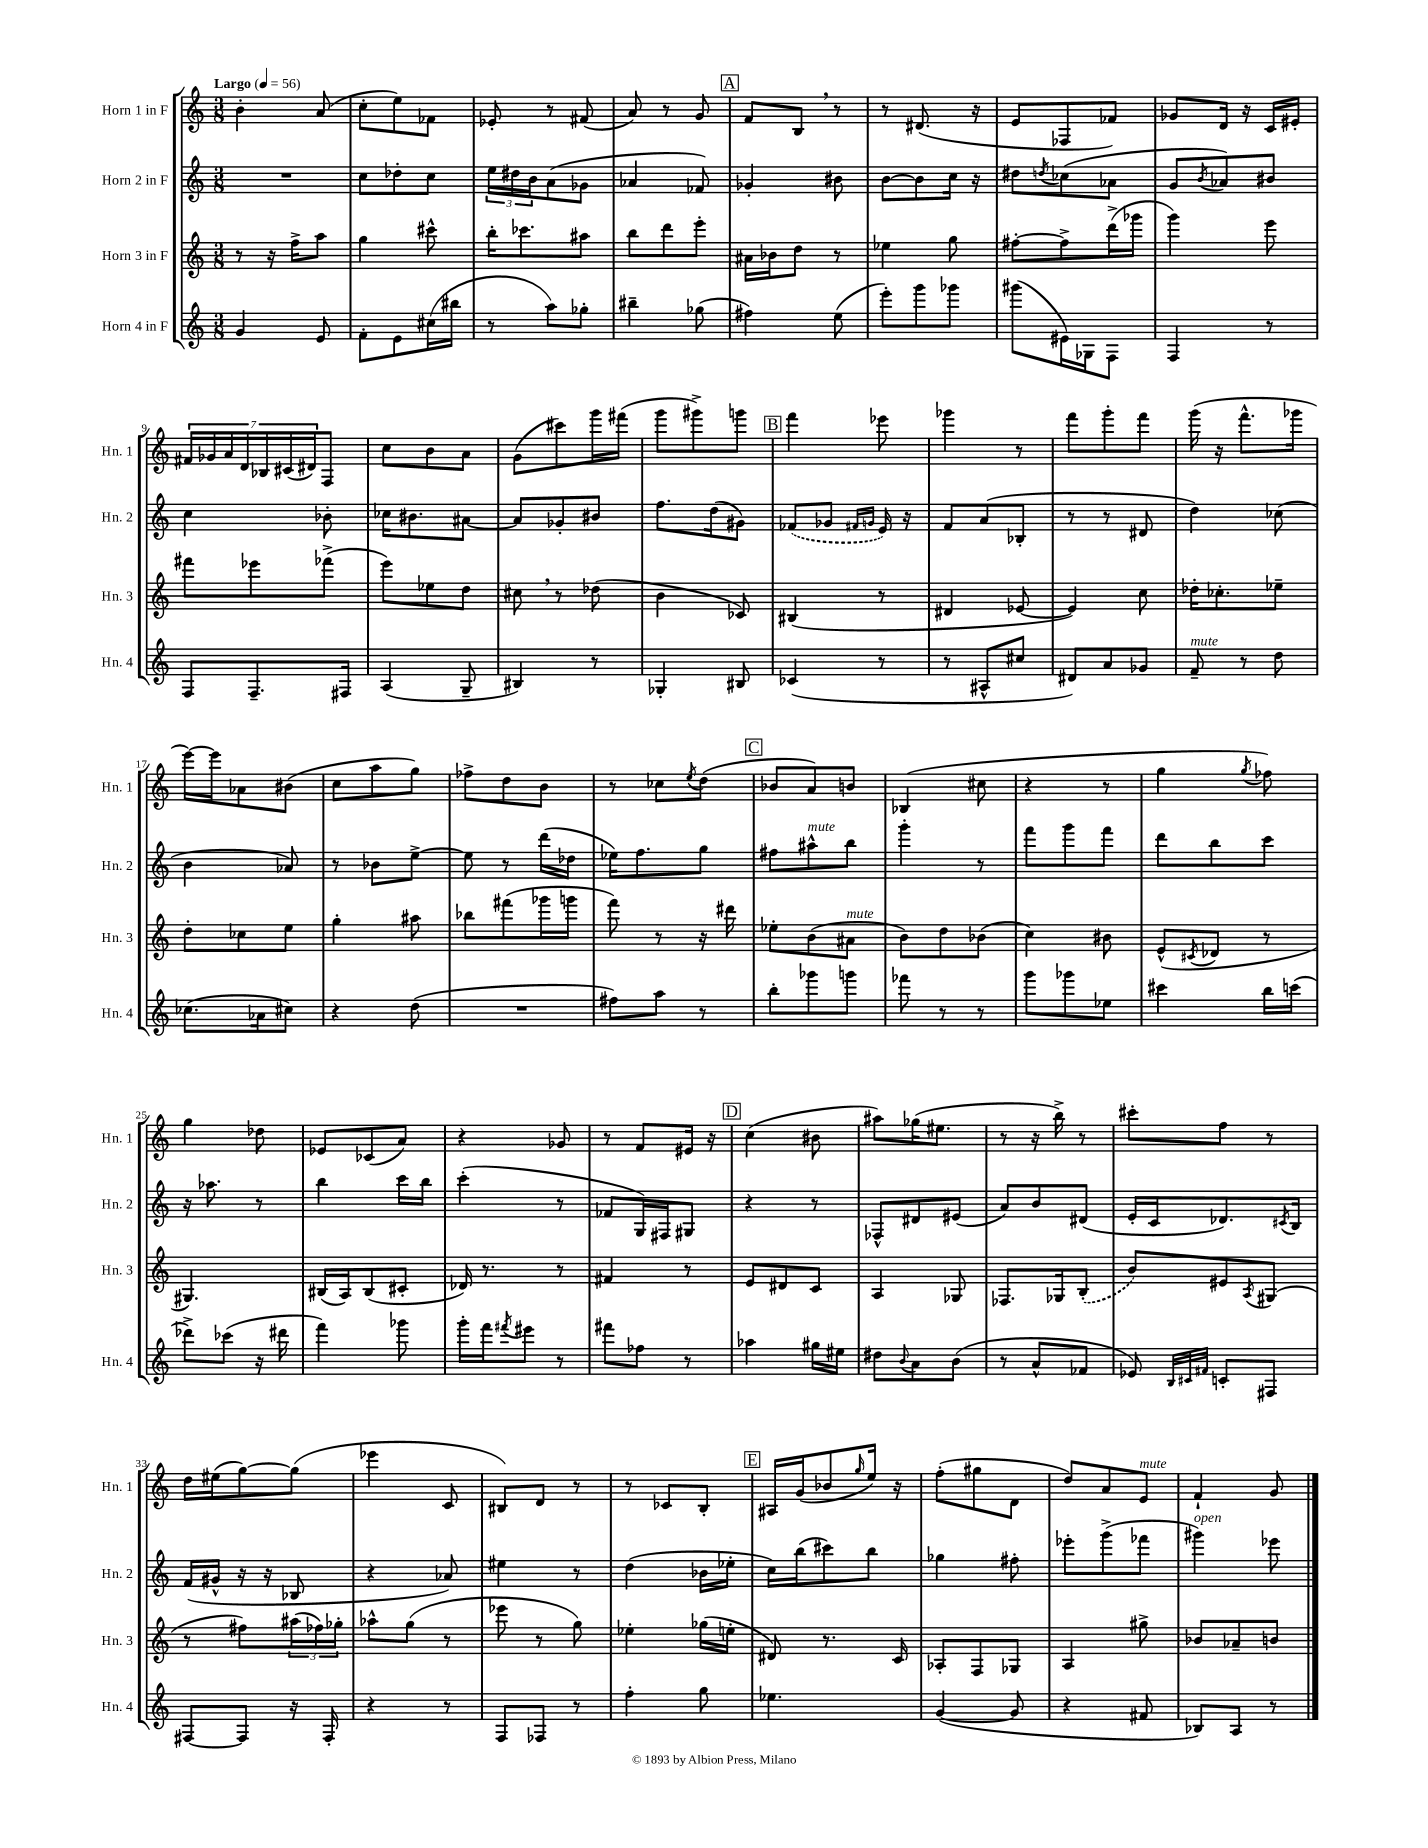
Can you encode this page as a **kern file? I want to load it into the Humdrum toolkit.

**kern	**kern	**kern	**kern
*part4	*part3	*part2	*part1
*staff4	*staff3	*staff2	*staff1
*I"Horn 4 in F	*I"Horn 3 in F	*I"Horn 2 in F	*I"Horn 1 in F
*I'Hn. 4	*I'Hn. 3	*I'Hn. 2	*I'Hn. 1
*clefG2	*clefG2	*clefG2	*clefG2
*k[]	*k[]	*k[]	*k[]
*M3/8	*M3/8	*M3/8	*M3/8
*MM56	*MM56	*MM56	*MM56
=1	=1	=1	=1
!	!	!	!LO:TX:a:B:t=Largo
4g/	8r	4.r	4b'\
.	16r	.	.
.	16ff^\KL	.	.
8e/	8aa\J	.	(8a/
=2	=2	=2	=2
8f'\L	4gg\	8cc\L	8cc'\L
8e\	.	8dd-X'\	8ee\)
(16cc#X\L	8ccc#X^^\	8cc\J	8f-X\J
16bb#X\JJ	.	.	.
=3	=3	=3	=3
8r	16bb'\KL	24ee\LL	8e-X'/
.	.	24dd#X\	.
.	8.ccc-X\	.	.
.	.	24b\J	.
8aa\L)	.	(8a\	8r
8gg-X'\J	8aa#X\J	8g-X\J	(8f#X/
=4	=4	=4	=4
4bb#X~\	8bb\L	4a-X/	8a/)
.	8ddd\	.	8r
(8gg-X\	8eee'\J	8f-X/)	8g/
!!LO:REH:place=s1:t=A
=5	=5	=5	=5
4ff#X\)	16a#X\LL	4g-X'/	8f/L
.	16b-X\J	.	.
.	8dd\J	.	8B,/J
(8ee\	8r	8b#X\	8r
=6	=6	=6	=6
8eee'\L)	4ee-X\	[8b\L	8r
8ggg\	.	8b\]	(8.d#X/
8ggg-X\J	8gg\	16cc\Jk	.
.	.	16r	16r
=7	=7	=7	=7
(8ggg#X\L	[8ff#X'\L	8dd#X\L	8e/L
.	.	8qddn/	.
16e#X\L)	8ff#^\]	(8cc-X\	8F-X/
16G-X\J	.	.	.
8F\J	(16ddd^\L	8a-X\J	8f-X/J)
.	16ggg-X\JJ	.	.
=8	=8	=8	=8
4F/	4ggg\)	8g/L	8g-X/L
.	.	8qb/	.
.	.	8a-X/)	16d/Jk
.	.	.	16r
8r	8eee\	8b#X/J	16c/LL
.	.	.	16e#X'/JJ
!!LO:LB:g=z
=9	=9	=9	=9
8F/L	8fff#X\L	4cc\	28f#X/LL
.	.	.	28g-X/
.	.	.	28a/
.	.	.	28d/
8.F~/	8eee-X\	.	.
.	.	.	28B-X/
.	.	.	(28c#X/
.	.	.	28d#X/J)
.	(8fff-X^\J	8b-X'\	8F/J
16F#X/Jk	.	.	.
=10	=10	=10	=10
(4A/	8eee\L)	16cc-X\KL	8cc\L
.	.	8.b#X\	.
.	8ee-X\	.	8b\
8G~/	8dd\J	[8a#X\J	8a\J
=11	=11	=11	=11
4B#X/)	8cc#X,\	8a#/L]	(8g\L
.	8r	8g-X'/	8ccc#X\)
8r	(8dd-X\	8b#X/J	16ggg\L
.	.	.	(16fff#X\JJ
=12	=12	=12	=12
4G-X'/	4b\	8.ff\L	8ggg\L
.	.	.	8ggg#X^\)
.	.	(16dd\k	.
8B#X/	8c-X/)	8g#X\J)	8gggn\J
!!LO:REH:place=s1:t=B
=13	=13	=13	=13
(4c-X/	(4B#X/	(8f-X/L	4fff\
.	.	8g-X/J	.
.	.	16qqf#X/LL	.
.	.	16qqgn/JJ	.
8r	8r	16e/)	8eee-X\
.	.	16r	.
=14	=14	=14	=14
8r	4d#X/	8f/L	4ggg-X\
8A#X^^/L	.	(8a/	.
8cc#X/J	[8e-X/	8B-X'/J	8r
=15	=15	=15	=15
8d#X/L)	4e-/])	8r	8fff\L
8a/	.	8r	8ggg'\
8g-X/J	8cc\	8d#X/	8fff\J
=16	=16	=16	=16
!LO:TX:a:i:t=mute	!	!	!
8f~/	16dd-X'\KL	4dd\)	(16ggg\
.	8.cc-X'\	.	16r
8r	.	.	8.fff^^\L
8dd\	8ee-X~\J	(8cc-X\	.
.	.	.	16ggg-X\Jk
!!LO:LB:g=z
=17	=17	=17	=17
(8.cc-X\L	8dd'\L	4b\	[16eee\LL)
.	.	.	16eee\J]
.	8cc-X\	.	8a-X\
16a-X\k	.	.	.
8cc#X\J)	8ee\J	8a-X/)	(8b#X\J
=18	=18	=18	=18
4r	4gg'\	8r	8cc\L
.	.	8b-X\L	8aa\
(8dd\	8aa#X\	[8ee^\J	8gg\J)
=19	=19	=19	=19
4.r	8bb-X\L	8ee\]	8ff-X^\L
.	(8fff#X\	8r	8dd\
.	16ggg-X\L	(16ddd\LL	8b\J
.	16gggn\JJ	16dd-X\JJ	.
=20	=20	=20	=20
8ff#X\L)	8fff\)	16ee-X\KL)	8r
.	.	8.ff\	.
8aa\J	8r	.	8cc-X\L
.	.	.	8qee/
8r	16r	8gg\J	(8dd\J
.	16ddd#X\	.	.
!!LO:REH:place=s1:t=C
=21	=21	=21	=21
8bb'\L	8ee-X'\L	8ff#X\L	8b-X/L
!	!	!LO:TX:a:i:t=mute	!
8ggg-X\	(8b\	8aa#X^^\	8a/)
!	!LO:TX:a:i:t=mute	!	!
8gggn\J	8a#X\J	8bb\J	8bn/J
=22	=22	=22	=22
8fff-X\	8b\L)	4ggg'\	(4B-X/
8r	8dd\	.	.
8r	(8b-X\J	8r	8cc#X\
=23	=23	=23	=23
8ggg\L	4cc\)	8fff\L	4r
8ggg-X\	.	8ggg\	.
8ee-X\J	8b#X\	8fff\J	8r
=24	=24	=24	=24
4ccc#X\	(8e^^/L	8ddd\L	4gg\
.	8qc#X/	.	.
.	8d-X/J	8bb\	.
.	.	.	8qgg/
16bb\LL	8r	8ccc\J	8ff-X\)
(16cccn\JJ	.	.	.
!!LO:LB:g=z
=25	=25	=25	=25
8ddd-X^\L)	4.G#X/)	16r	4gg\
.	.	8.aa-X\	.
(8ccc-X\J	.	.	.
16r	.	8r	8dd-X\
16ddd#X\	.	.	.
=26	=26	=26	=26
4fff\)	(16B#X/LL	4bb\	8e-X/L
.	16A/J)	.	.
.	(8B#/	.	(8c-X/
8ggg-X\	8c#X'/J	16ccc\LL	8a/J)
.	.	16bb\JJ	.
=27	=27	=27	=27
16ggg'\LL	16d-X/)	(4ccc'\	4r
16fff\J	8.r	.	.
8qfff#X/	.	.	.
8eee#X\J	.	.	.
8r	8r	8r	8g-X/
=28	=28	=28	=28
8fff#X\L	4f#X/	8f-X/L	8r
8ff-X\J	.	16G/L)	8f/L
.	.	16F#X/J	.
8r	8r	8G#X/J	16e#X/Jk
.	.	.	16r
!!LO:REH:place=s1:t=D
=29	=29	=29	=29
4aa-X\	8e/L	4r	(4cc\
.	8d#X/	.	.
16gg#X\LL	8c/J	8r	8b#X\
16ee#X\JJ	.	.	.
=30	=30	=30	=30
8dd#X\L	4A/	8F-X^^/L	8aa#X\L)
8qqb/	.	.	.
8a\	.	8d#X/	(16gg-X\K
.	.	.	8.ee#X\J
(8b\J	8G-X/	(8e#X/J	.
=31	=31	=31	=31
8r	8.F-X/L	8a/L)	8r
8a^^/L	.	8b/	16r
.	16G-X/k	.	16bb^\)
8f-X/J	(8B'/J	(8d#X/J	8r
=32	=32	=32	=32
8e-X/)	8b/L)	16e'/LL	8ccc#X'\L
.	.	16c/J	.
32qqB/LLL	.	.	.
32qqc#X/	.	.	.
32qqf#X/JJJ	.	.	.
8cn'/L	8e#X/	8.d-X/)	8ff\J
.	8qA/	.	.
8F#X/J	(8G#X/J	.	8r
.	.	8qc#X/	.
.	.	16B/Jk	.
!!LO:LB:g=z
=33	=33	=33	=33
[8F#X/L	8r	(16f/LL	16dd\LL
.	.	16g#X^^/JJ	(16ee#X\J
8F#/J]	8ff#X\L)	16r	[8gg\)
.	.	16r	.
16r	(24aa#X\L	8B-X/	(8gg\J]
.	24ff-X\)	.	.
16F#'/	.	.	.
.	24gg-X'\JJ	.	.
=34	=34	=34	=34
4r	8aa-X^^\L	4r	4eee-X\
.	(8gg\J	.	.
8r	8r	8a-X/)	8c/
=35	=35	=35	=35
8F/L	8eee-X\	4ee#X\	8B#X/L)
8F-X/J	8r	.	8d/J
8r	8gg\)	8r	8r
=36	=36	=36	=36
4ff'\	4ee-X'\	(4dd\	8r
.	.	.	8c-X/L
8gg\	(16gg-X\LL	16b-X\LL	8B'/J
.	16een'\JJ	16ee-X'\JJ	.
!!LO:REH:place=s1:t=E
=37	=37	=37	=37
4.ee-X\	8d#X/)	16cc\LL)	16A#X/LL
.	.	(16bb\J	(16g/J
.	8.r	8ccc#X\)	8b-X/
.	.	.	16qqgg/
.	.	8bb\J	16ee/Jk)
.	16c/	.	16r
=38	=38	=38	=38
([4g/	8A-X'/L	4gg-X\	(8ff'\L
.	8F/	.	8gg#X\
8g/]	8G-X/J	8ff#X'\	8d\J
=39	=39	=39	=39
4r	4A/	8eee-X'\L	8dd/L)
.	.	(8ggg^\	8a/
!	!	!	!LO:TX:a:i:t=mute
8f#X/	8gg#X^\	8fff-X\J	8e/J
=40	=40	=40	=40
!	!	!LO:TX:a:i:t=open	!
8B-X/L)	8b-X/L	4ggg#X\)	4f`/
8A/J	8a-X~/	.	.
8r	8bn/J	8eee-X\	8g/
==	==	==	==
*-	*-	*-	*-
